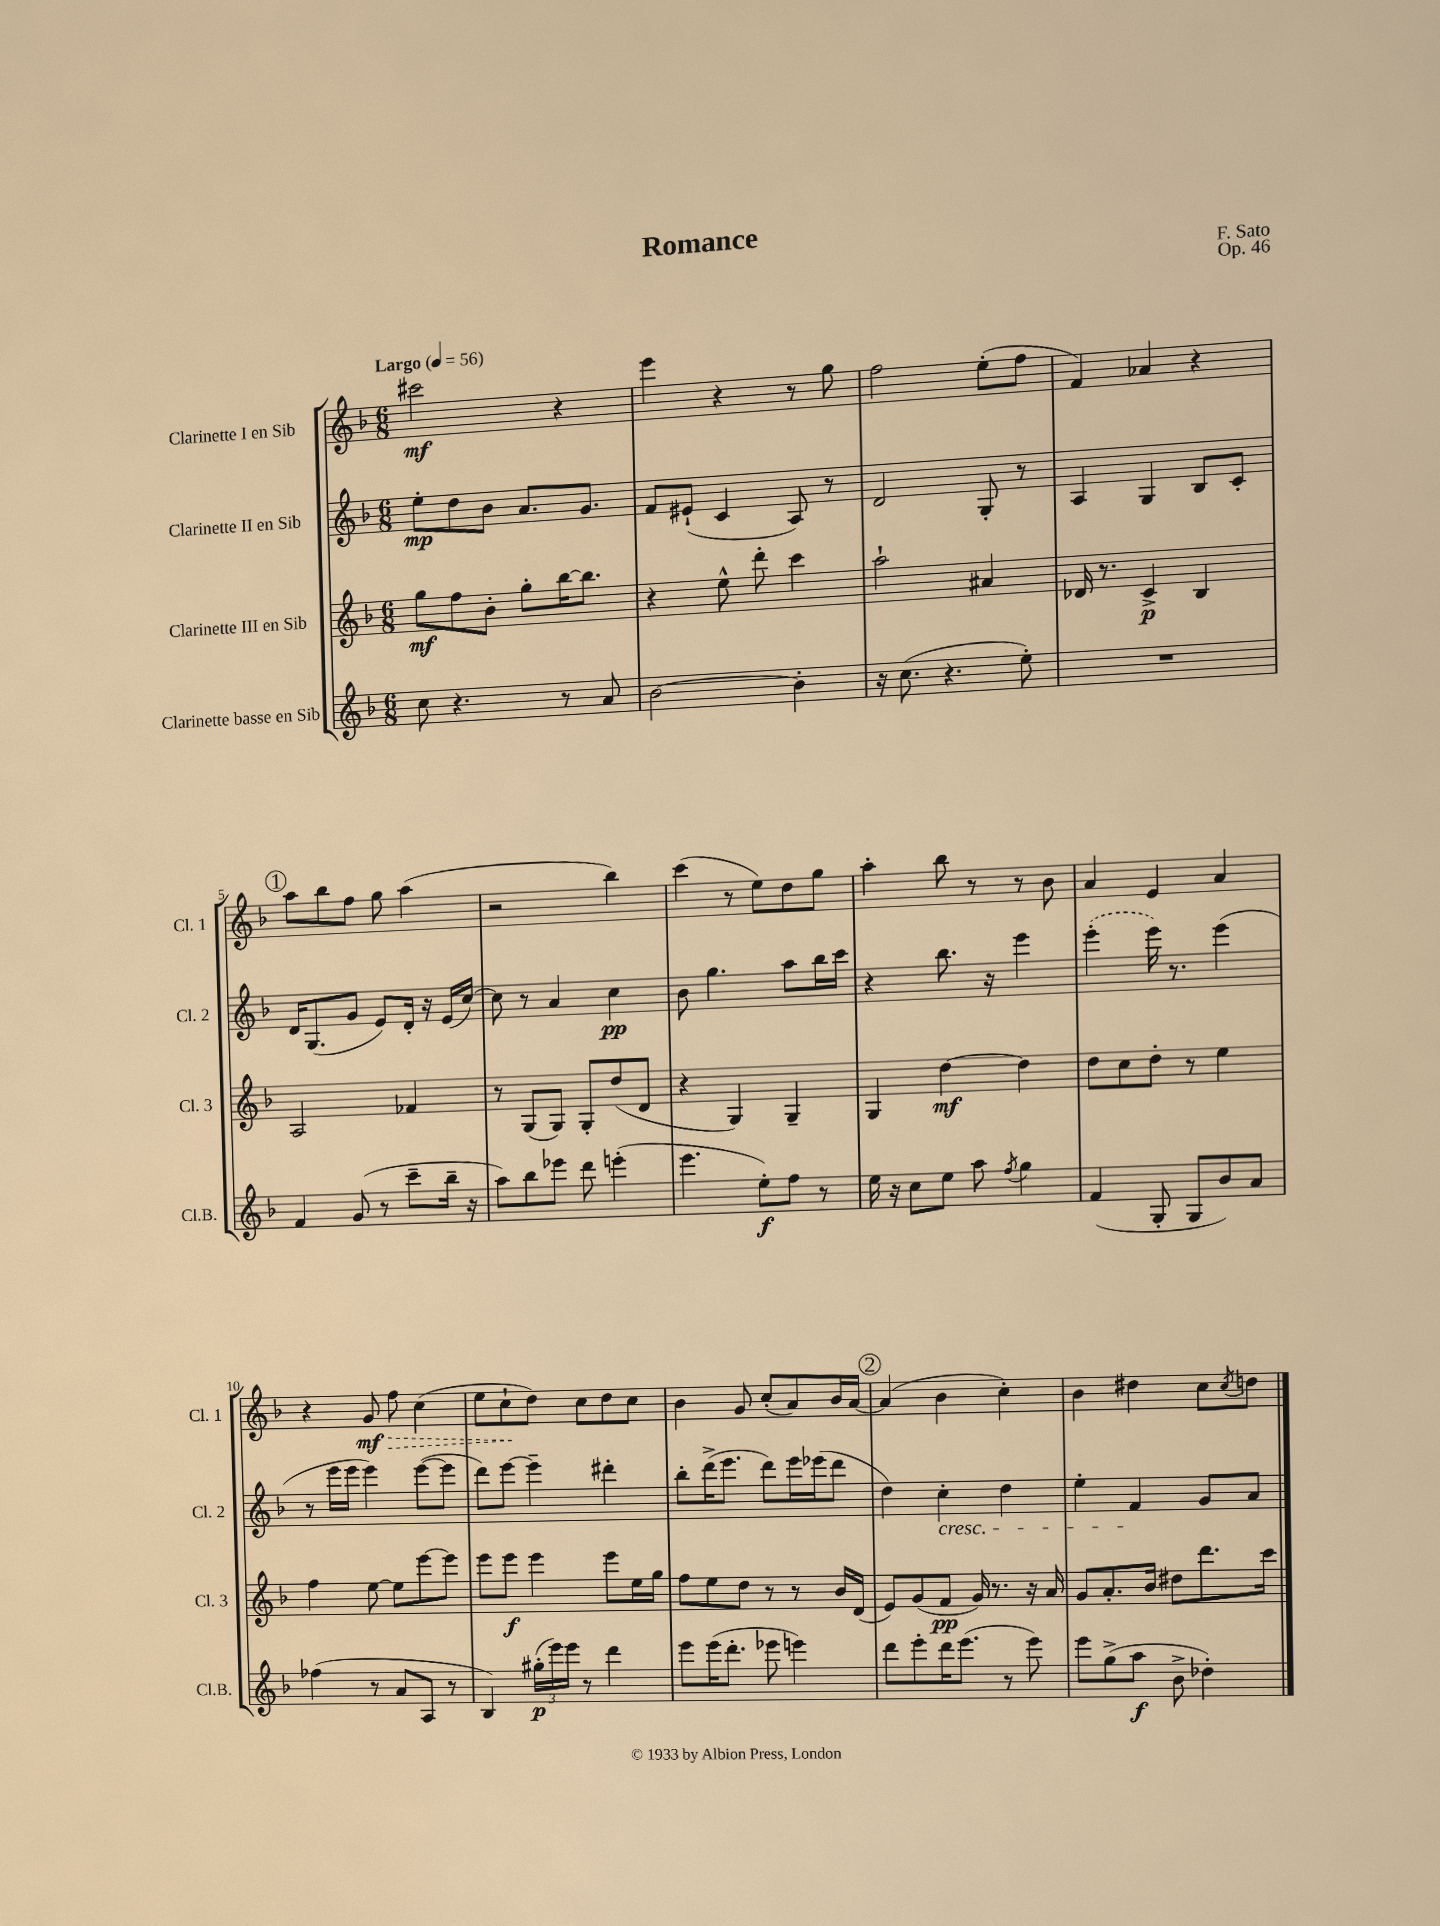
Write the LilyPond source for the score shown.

\header { title = "Romance" composer = "F. Sato" opus = "Op. 46" }
<<
\new StaffGroup <<
\new Staff = "s0" \with { instrumentName = "Clarinette I en Sib" shortInstrumentName = "Cl. 1" } {
    \clef treble \key f \major \numericTimeSignature \time 6/8 \tempo "Largo" 4 = 56
    cis'''2\mf r4 |
    e'''4 r4 r8 g''8 |
    f''2 e''8-.( f''8 |
    f'4) aes'4 r4 |
    \mark \markup { \circle "1" } a''8 bes''8 f''8 g''8 a''4( |
    r2 bes''4) |
    c'''4( r8 e''8) d''8 g''8 |
    a''4-. bes''8 r8 r8 bes'8 |
    a'4 e'4 a'4 |
    r4 \once \override Hairpin.style = #'dashed-line g'8\mf\> f''8 c''4( |
    e''8 c''8-!\! d''8) c''8 d''8 c''8 |
    bes'4 g'8 c''8-.( a'8) bes'16 a'16~ |
    \mark \markup { \circle "2" } a'4( bes'4 c''4-.) |
    bes'4 dis''4 c''8 \acciaccatura { c''8 } d''8 \bar "|." |
}
\new Staff = "s1" \with { instrumentName = "Clarinette II en Sib" shortInstrumentName = "Cl. 2" } {
    \clef treble \key f \major \numericTimeSignature \time 6/8
    e''8-.\mp d''8 bes'8 a'8. g'8. |
    f'8 eis'8-!( c'4 a8) r8 |
    d'2 g8-. r8 |
    a4 g4 bes8 c'8-. |
    \mark \markup { \circle "1" } d'16 g8.( g'8 e'8) d'16-. r16 e'16( c''16~) |
    c''8 r8 a'4 c''4\pp |
    bes'8 g''4. a''8 bes''16 c'''16 |
    r4 bes''8. r16 e'''4 |
    \once \slurDashed e'''4-.( e'''16) r8. e'''4( |
    r8 e'''16 e'''16 e'''4) e'''8~( e'''8 |
    d'''8) e'''8~ e'''4-- dis'''4-. |
    bes''8-. d'''16->( e'''8. d'''8) e'''16 ees'''16( d'''8 |
    \mark \markup { \circle "2" } d''4) c''4-.\cresc d''4 |
    e''4-. f'4\! g'8 a'8 \bar "|." |
}
\new Staff = "s2" \with { instrumentName = "Clarinette III en Sib" shortInstrumentName = "Cl. 3" } {
    \clef treble \key f \major \numericTimeSignature \time 6/8
    g''8\mf f''8 bes'8-. g''8-. bes''16~ bes''8. |
    r4 e''8-^ d'''8-. c'''4 |
    a''2-! ais'4 |
    des'16 r8. c'4->\p bes4 |
    \mark \markup { \circle "1" } a2 fes'4 |
    r8 g8( g8) g8-. d''8( d'8 |
    r4 g4) g4-- |
    g4 d''4~\mf d''4 |
    d''8 c''8 d''8-. r8 e''4 |
    f''4 e''8~ e''8 e'''8~ e'''8 |
    e'''8 e'''8\f e'''4 e'''8 e''16 g''16 |
    f''8 e''8 d''8 r8 r8 bes'16 d'16( |
    \mark \markup { \circle "2" } e'8) g'8( f'8\pp g'16) r8. r16 a'16 |
    g'8 a'8.-. bes'16 dis''8 d'''8. c'''16 \bar "|." |
}
\new Staff = "s3" \with { instrumentName = "Clarinette basse en Sib" shortInstrumentName = "Cl.B." } {
    \clef treble \key f \major \numericTimeSignature \time 6/8
    c''8 r4. r8 a'8 |
    bes'2~ bes'4-. |
    r16 c''8.( r4. e''8-.) |
    R2. |
    \mark \markup { \circle "1" } f'4 g'8( r8 c'''8-- bes''16-- r16 |
    a''8) bes''8 ees'''8 d'''8 e'''4-.( |
    e'''4. e''8-.\f) f''8 r8 |
    e''16 r16 c''8 e''8 a''8 \acciaccatura { f''8 } g''4 |
    f'4( g8-. g8 bes'8) a'8 |
    fes''4( r8 a'8 a8 r8 |
    bes4) \tuplet 3/2 { gis''16-.\p( e'''16) e'''16 } r8 d'''4 |
    e'''8 e'''16( d'''8.-. ees'''8 e'''4) |
    \mark \markup { \circle "2" } d'''8 e'''8-. d'''16 e'''8.( r8 e'''8) |
    e'''8 g''8->( a''8\f bes'8-> des''4-.) \bar "|." |
}
>>
>>
